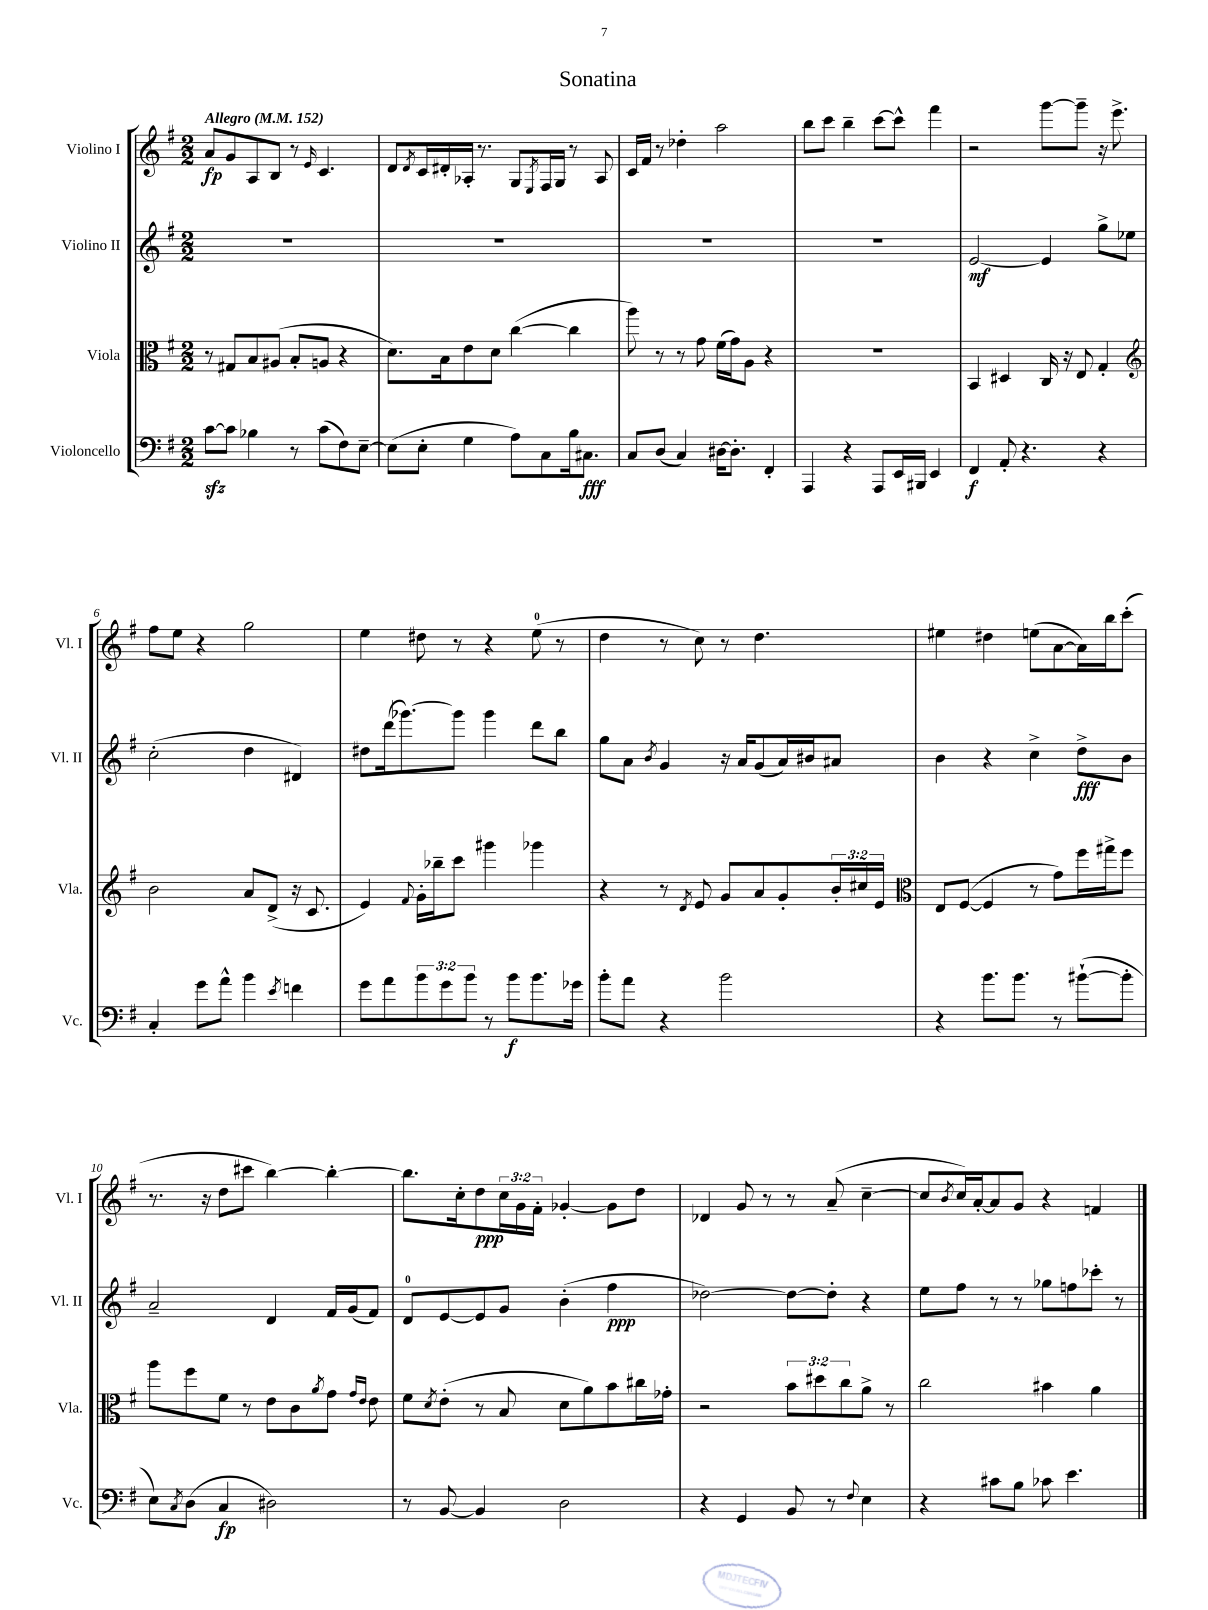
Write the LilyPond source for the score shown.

\header { title = "Sonatina" }
<<
\new StaffGroup <<
\new Staff = "s0" \with { instrumentName = "Violino I" shortInstrumentName = "Vl. I" } {
    \clef treble \key g \major \numericTimeSignature \time 2/2 \override Staff.TupletNumber.text = #tuplet-number::calc-fraction-text \tempo "Allegro" 4 = 152
    a'8\fp g'8 a8 b8 r8 \grace { e'16 } c'4. |
    d'8 \acciaccatura { d'8 } c'16 dis'16-. aes16-. r8. g8 \acciaccatura { e8 } fis16 g16 r8 aes8 |
    c'16 fis'16 r8 des''4-. a''2 |
    b''8 c'''8 b''4-- c'''8~ c'''8-^ fis'''4 |
    r2 g'''8~ g'''8-- r16 e'''8.-> |
    fis''8 e''8 r4 g''2 |
    e''4 dis''8 r8 r4 e''8-0( r8 |
    d''4 r8 c''8) r8 d''4. |
    eis''4 dis''4 e''8( a'8~ a'16) b''16 c'''8-.( |
    r8. r16 d''8 cis'''8 b''4~) b''4~-. |
    b''8. c''16-. d''8\ppp \tuplet 3/2 { c''16 g'16 fis'16-. } ges'4~-. ges'8 d''8 |
    des'4 g'8 r8 r8 a'8--( c''4~-- |
    c''8 \acciaccatura { b'8 } c''16) a'16~-. a'8 g'8 r4 f'4 \bar "|." |
}
\new Staff = "s1" \with { instrumentName = "Violino II" shortInstrumentName = "Vl. II" } {
    \clef treble \key g \major \numericTimeSignature \time 2/2
    R1 |
    R1 |
    R1 |
    R1 |
    e'2~\mf e'4 g''8-> ees''8 |
    c''2-.( d''4 dis'4) |
    dis''8 d'''16( ges'''8.~) ges'''8 ges'''4 d'''8 b''8 |
    g''8 a'8 \acciaccatura { b'8 } g'4 r16 a'16 g'8( a'16) bis'16 ais'8 |
    b'4 r4 c''4-> d''8->\fff b'8 |
    a'2-- d'4 fis'16 g'16( fis'8) |
    d'8-0 e'8~ e'8 g'8 b'4-.( fis''4\ppp |
    des''2~) des''8~ des''8-. r4 |
    e''8 fis''8 r8 r8 ges''8 f''8 ces'''8-. r8 \bar "|." |
}
\new Staff = "s2" \with { instrumentName = "Viola" shortInstrumentName = "Vla." } {
    \clef alto \key g \major \numericTimeSignature \time 2/2 \override Staff.TupletNumber.text = #tuplet-number::calc-fraction-text
    r8 gis8 b8 ais8( b8-. a8 r4 |
    d'8.) b16 e'8 d'8 c''4~( c''4 |
    a''8) r8 r8 g'8 fis'16( g'16) a8 r4 |
    R1 |
    b,4 dis4 c16 r16 e8 g4-. |
    \clef treble b'2 a'8 d'8->( r16 c'8. |
    e'4) \appoggiatura { fis'8 } g'16-. bes''16-- c'''8 gis'''4 ges'''4 |
    r4 r8 \acciaccatura { d'8 } e'8 g'8 a'8 g'8-. \tuplet 3/2 { b'16-. cis''16 e'16 } |
    \clef alto e8 fis8~( fis4 r8 g'8) fis''16 gis''16-> fis''8 |
    a''8 fis''8 fis'8 r8 e'8 c'8 \acciaccatura { a'8 } g'8 \grace { g'16 e'16 } e'8 |
    fis'8 \acciaccatura { d'8 } e'8-.( r8 b8 d'8 a'8) b'8 cis''16 ges'16-. |
    r2 \tuplet 3/2 { b'8 dis''8 c''8 } a'8-> r8 |
    c''2 bis'4 a'4 \bar "|." |
}
\new Staff = "s3" \with { instrumentName = "Violoncello" shortInstrumentName = "Vc." } {
    \clef bass \key g \major \numericTimeSignature \time 2/2 \override Staff.TupletNumber.text = #tuplet-number::calc-fraction-text
    c'8~\sfz c'8 bes4 r8 c'8( fis8) e8~-- |
    e8( e8-. g4 a8) c8 b16 cis8.\fff |
    c8 d8( c4) dis16~ dis8.-. fis,4-. |
    a,,4 r4 a,,8 e,16 bis,,16 e,4 |
    fis,4\f a,8-. r4. r4 |
    c4-. g'8 a'8-^ b'4 \acciaccatura { e'8 } f'4 |
    g'8 a'8 \tuplet 3/2 { b'8 g'8 b'8 } r8 b'8\f b'8. ges'16 |
    b'8-. a'8 r4 b'2 |
    r4 b'8. b'8. r8 bis'8~-!( bis'8-. |
    e8) \acciaccatura { c8 } d8( c4\fp dis2) |
    r8 b,8~ b,4 d2 |
    r4 g,4 b,8 r8 \appoggiatura { fis8 } e4 |
    r4 cis'8 b8 ces'8 e'4. \bar "|." |
}
>>
>>
